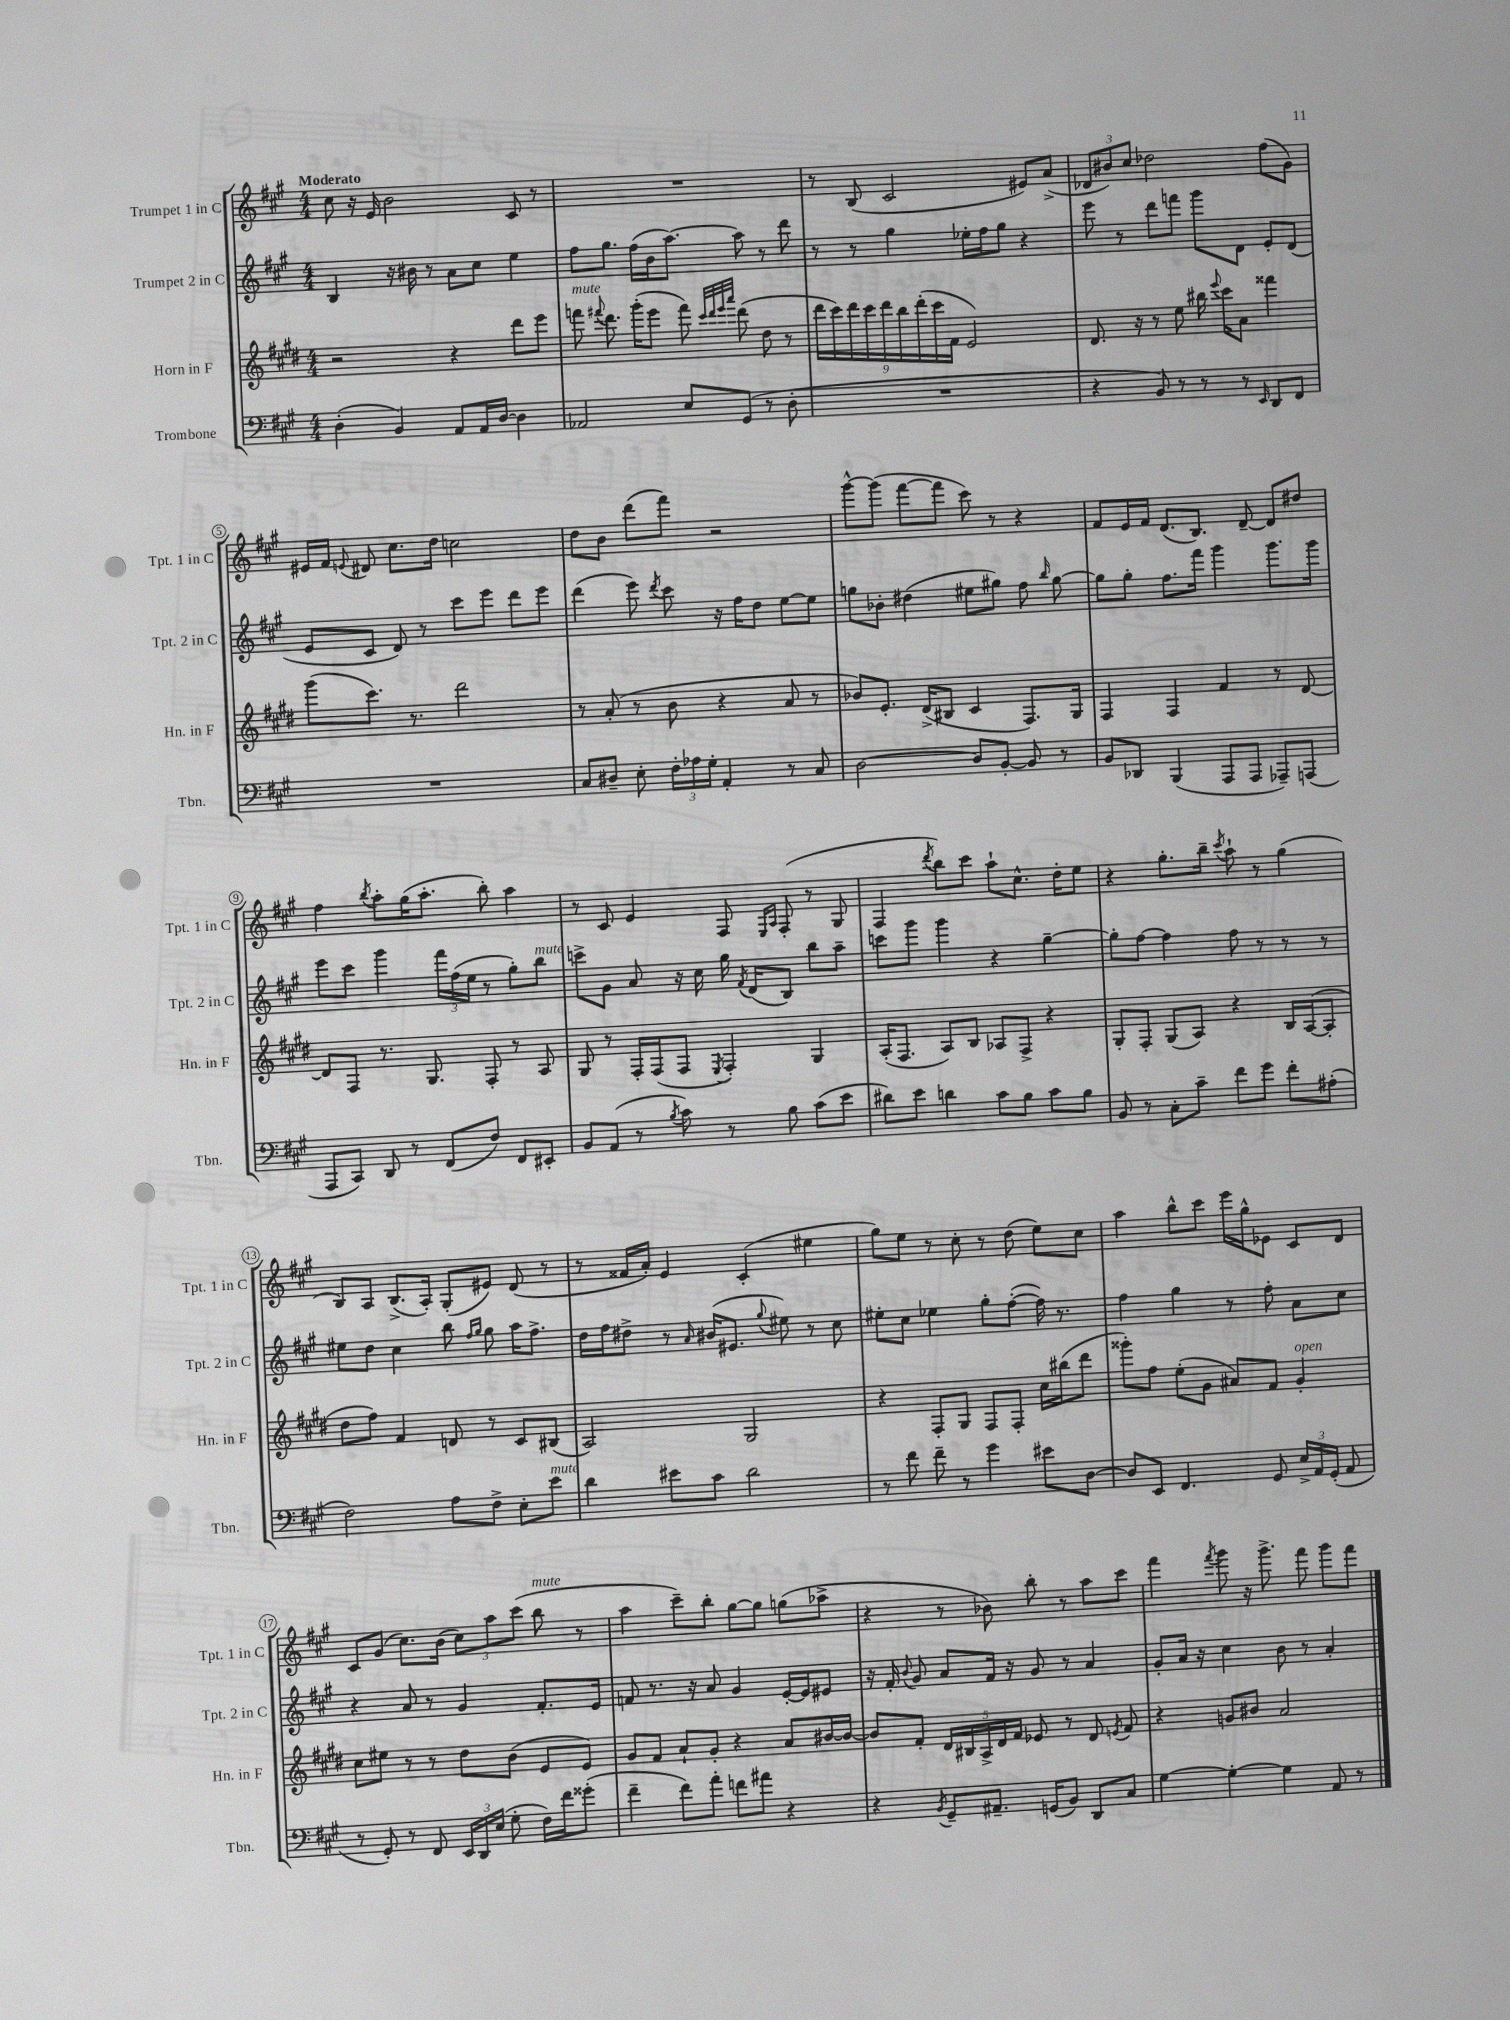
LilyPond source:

<<
\new StaffGroup <<
\new Staff = "s0" \with { instrumentName = "Trumpet 1 in C" shortInstrumentName = "Tpt. 1 in C" } {
    \clef treble \key a \major \numericTimeSignature \time 4/4 \tempo "Moderato"
    \autoBeamOff cis''8 r16 e'16 b'2 cis'8 r8 |
    R1 |
    r8 b8( cis'2 eis'8[) a'8]->( |
    \tuplet 3/2 { des'8[ bis'8) cis''8] } des''2 fis''8[( gis'8]) |
    eis'16[ fis'16] \appoggiatura { e'8 } dis'8 cis''8.[ d''16] c''2 |
    d''8[ b'8] d'''8[( fis'''8]) r2 |
    gis'''8[~-^ gis'''8]( fis'''8[~ fis'''8] cis'''8) r8 r4 |
    fis'8[ e'16 fis'16] d'8.[( b8.]) d'8~-- d'8[ dis''8] |
    fis''4 \acciaccatura { b''8 } a''8[-. gis''16( a''8.]-. b''8-.) a''4 |
    r8 cis'8 e'4 fis8 \grace { e16[ a16] } fis8-.( r8 gis8 |
    fis4 \acciaccatura { d'''8 } b''8[) cis'''8] a''8[-! cis''8.]-^ d''16[-. e''8] |
    r4 gis''8.[-. b''16]-- \acciaccatura { cis'''8 } a''8-! r8 gis''4( |
    b8[) a8] b8.[->( a16]-.) gis8[-.( eis'8]) d'8( r8 |
    r8 fisis'16[ a'16]-.) e'4 cis'4-.( eis''4 |
    gis''8[) e''8] r8 cis''8-. r8 d''8( e''8[) cis''8] |
    a''4 b''8[-^ cis'''8] e'''16[ gis''16-^ ees'8] cis'8[ d'8] |
    cis'8[ gis'8]( cis''8.[) b'16]( \tuplet 3/2 { cis''8[) a''8 cis'''8]( } b''8^\markup { \italic "mute" } r8 |
    a''4 cis'''8[--) b''8]-. gis''8[~ gis''8] g''8[( aes''8]-> |
    r4 r8 bes'8) b''8-. r8 a''8[ cis'''8] |
    fis'''4 \acciaccatura { fis'''8 } gis'''8 r16 gis'''8.-> fis'''8 gis'''8[ fis'''8] \bar "|." |
}
\new Staff = "s1" \with { instrumentName = "Trumpet 2 in C" shortInstrumentName = "Tpt. 2 in C" } {
    \clef treble \key a \major \numericTimeSignature \time 4/4
    \autoBeamOff b4 r16 bis'16 r8 a'8[ cis''8] e''4 |
    fis''8[ gis''8.] fis''16[( b'16 a''8.]~) a''8 r8 d'''8 |
    r8 r8 gis''4 ees''16[-. fis''16 gis''8] r4 |
    e'''8 r8 d'''8[ f'''8] gis'''8[ d'8] e'8[-. d'8]( |
    e'8[ cis'8] d'8) r8 cis'''8[ e'''8] d'''8[ e'''8] |
    d'''4( e'''8) \acciaccatura { d'''8 } cis'''8 r16 fis''16[ d''8] e''8[~ e''8] |
    g''8[ bes'8]-. dis''4( eis''8[ gis''8]) fis''8 \grace { b''16 } gis''8~ |
    gis''8[ gis''8]-. fis''8.[ fis'''16] gis'''4 gis'''8.[ gis'''16] |
    e'''8[ cis'''8] gis'''4 \tuplet 3/2 { fis'''16[ fis''16( e''16] } r8 gis''8[-.) b''8]^\markup { \italic "mute" } |
    c'''8[-> gis'8] a'8 r16 cis''16 gis''16 \acciaccatura { fis'8 } d'16[( b8]) b''8[ a''8]-- |
    c'''8[ gis'''8] gis'''4 r4 gis''4~-- |
    gis''8[-. fis''8]~ fis''4 fis''8 r8 r8 r8 |
    eis''8[ d''8] cis''4 b''8 \grace { fis''16[ gis''16] } gis''8 a''16[ fis''8.]-> |
    d''16[ fis''16 dis''8]-> r8 \grace { a'16 } bis'16[( eis'8.] \appoggiatura { gis''8 } eis''8) r8 cis''8 |
    eis''8[-. cis''8] ees''4 gis''8[-. fis''8]~-.( fis''16) r8. |
    fis''4 gis''4 r8 fis''8-. a'8[ cis''8] |
    r4 a'8 r8 gis'4 fis'8.[-. e'16] |
    f'8 r8. r16 a'8 gis'4 e'16[~-. e'16 eis'8] |
    r16 fis'16-. \appoggiatura { b'8 } gis'8 a'8[ fis'16] r16 gis'8 r8 a'4 |
    gis'8[-. a'16] r16 cis''4 b'8 r8 a'4-. \bar "|." |
}
\new Staff = "s2" \with { instrumentName = "Horn in F" shortInstrumentName = "Hn. in F" } {
    \clef treble \key e \major \numericTimeSignature \time 4/4
    \autoBeamOff r2 r4 dis'''8[ e'''8] |
    f'''8^\markup { \italic "mute" } \appoggiatura { fis'''8 } dis'''8. gis'''16[-.( e'''8] fis'''8) \grace { cis'''32[ dis'''32 e'''32 a'''32] } dis'''8( dis''8 r8 |
    \tuplet 9/8 { dis'''16[ cis'''16) dis'''16 cis'''16 dis'''16 b''16 dis'''16-.( cis'''16 fis'16] } e'2) |
    dis'8. r16 r8 e''8 bis''16 \appoggiatura { e'''8 } cis'''16[ a'8] fisis'''4 |
    gis'''8[( cis'''8.]) r8. dis'''2 |
    r8 a'8-.( r8 b'8 r4 a'8 r8 |
    bes'8[) e'8.]-. dis'16[->( bis8] cis'4 fis8.[) gis16] |
    fis4 fis4 fis'4 r8 dis'8~ |
    dis'8[ fis8] r8. gis8. fis8-. r8 a8 |
    gis8 r8 fis16[-. fis16( fis8] \acciaccatura { e8 } fis4-.) gis4 |
    a16[-.( fis8.] a8[) b8] aes8[ fis8]-> r4 |
    gis8[-. fis8]-. gis8[( a8]) r4 b16[ a16~( a8]-. |
    dis''8[ fis''8]) fis'4 d'8 r8 cis'8[ bis8]( |
    a2) gis2 |
    r4 fis8[-. gis8] fis8[ fis8]-. cis''16[ bis''16( dis'''8] |
    gisis'''8[-.) fis''8] e''8[-.( gis'8] ais'8[) fis'8] gis'4-.^\markup { \italic "open" } |
    cis''8[ eis''8] r8 r8 dis''8[ b'8]( e'8[ e'8]) |
    gis'8[ fis'8] a'8[-! gis'8]-. r4 a'8[ bis'16~ bis'16]~ |
    bis'8[ fis'8]-. \tuplet 5/4 { dis'16[ bis16 a16-> dis'16 fis'16] } ees'8 r8 dis'8 \acciaccatura { e'8 } fis'8 |
    r4 g'8[ bis'8] a'2 \bar "|." |
}
\new Staff = "s3" \with { instrumentName = "Trombone" shortInstrumentName = "Tbn." } {
    \clef bass \key a \major \numericTimeSignature \time 4/4
    \autoBeamOff d4-.( b,4) a,8[ a,16 d16]~ d4 |
    aes,2 e8[ gis,8]( r8 d8-. |
    R1 |
    r4 b,8) r8 r8 r8 \grace { e,16 } d,8[ fis,8] |
    R1 |
    cis8[ dis8]-- e8-. \tuplet 3/2 { fis16[-. aes16 gis16]-. } a,4-. r8 cis8 |
    d2~ d8[ b,8]~-. b,8 r8 |
    b,8[ des,8] b,,4( a,,8[ a,,8] aes,,8[--) a,,8]( |
    a,,8[ cis,8]) d,8 r8 fis,8[( fis8]) fis,8[ eis,8]-. |
    b,8[ a,8]( r8 \acciaccatura { b8 } cis'8) r8 b8 cis'8[( e'8] |
    dis'8[) e'8] d'4 cis'8[ b8] cis'8[ b8] |
    b,8 r8 cis8[-. cis'8]-- fis'8[ gis'8] fis'8[-. ais8]-.( |
    fis2) a8[ fis8]-> e8[-. e'8]^\markup { \italic "mute" } |
    d'4 eis'8[ cis'8] d'2 |
    r8 fis'8 fis'8-- r8 gis'4 eis'8[ d8]~ |
    d8[ e,8] fis,4. gis,8 \tuplet 3/2 { e16[-> a,16 gis,16]-.( } a,8 |
    r8 gis,8-.) r8 fis,8 \tuplet 3/2 { e,16[ d,16 e16]( } gis8-. fis16[) fis'16 gisis'8]-.( |
    fis'4-- fis'8[) a'8]-. f'8[ ais'8] r4 |
    r4 \acciaccatura { b,8 } gis,8[-- ais,8.]-- g,16[( b,8]) d,8[ cis8] |
    gis4~ gis4~-. gis4 a,8 r8 \bar "|." |
}
>>
>>
\layout { \context { \Score \override BarNumber.stencil = #(make-stencil-circler 0.1 0.3 ly:text-interface::print) } }
